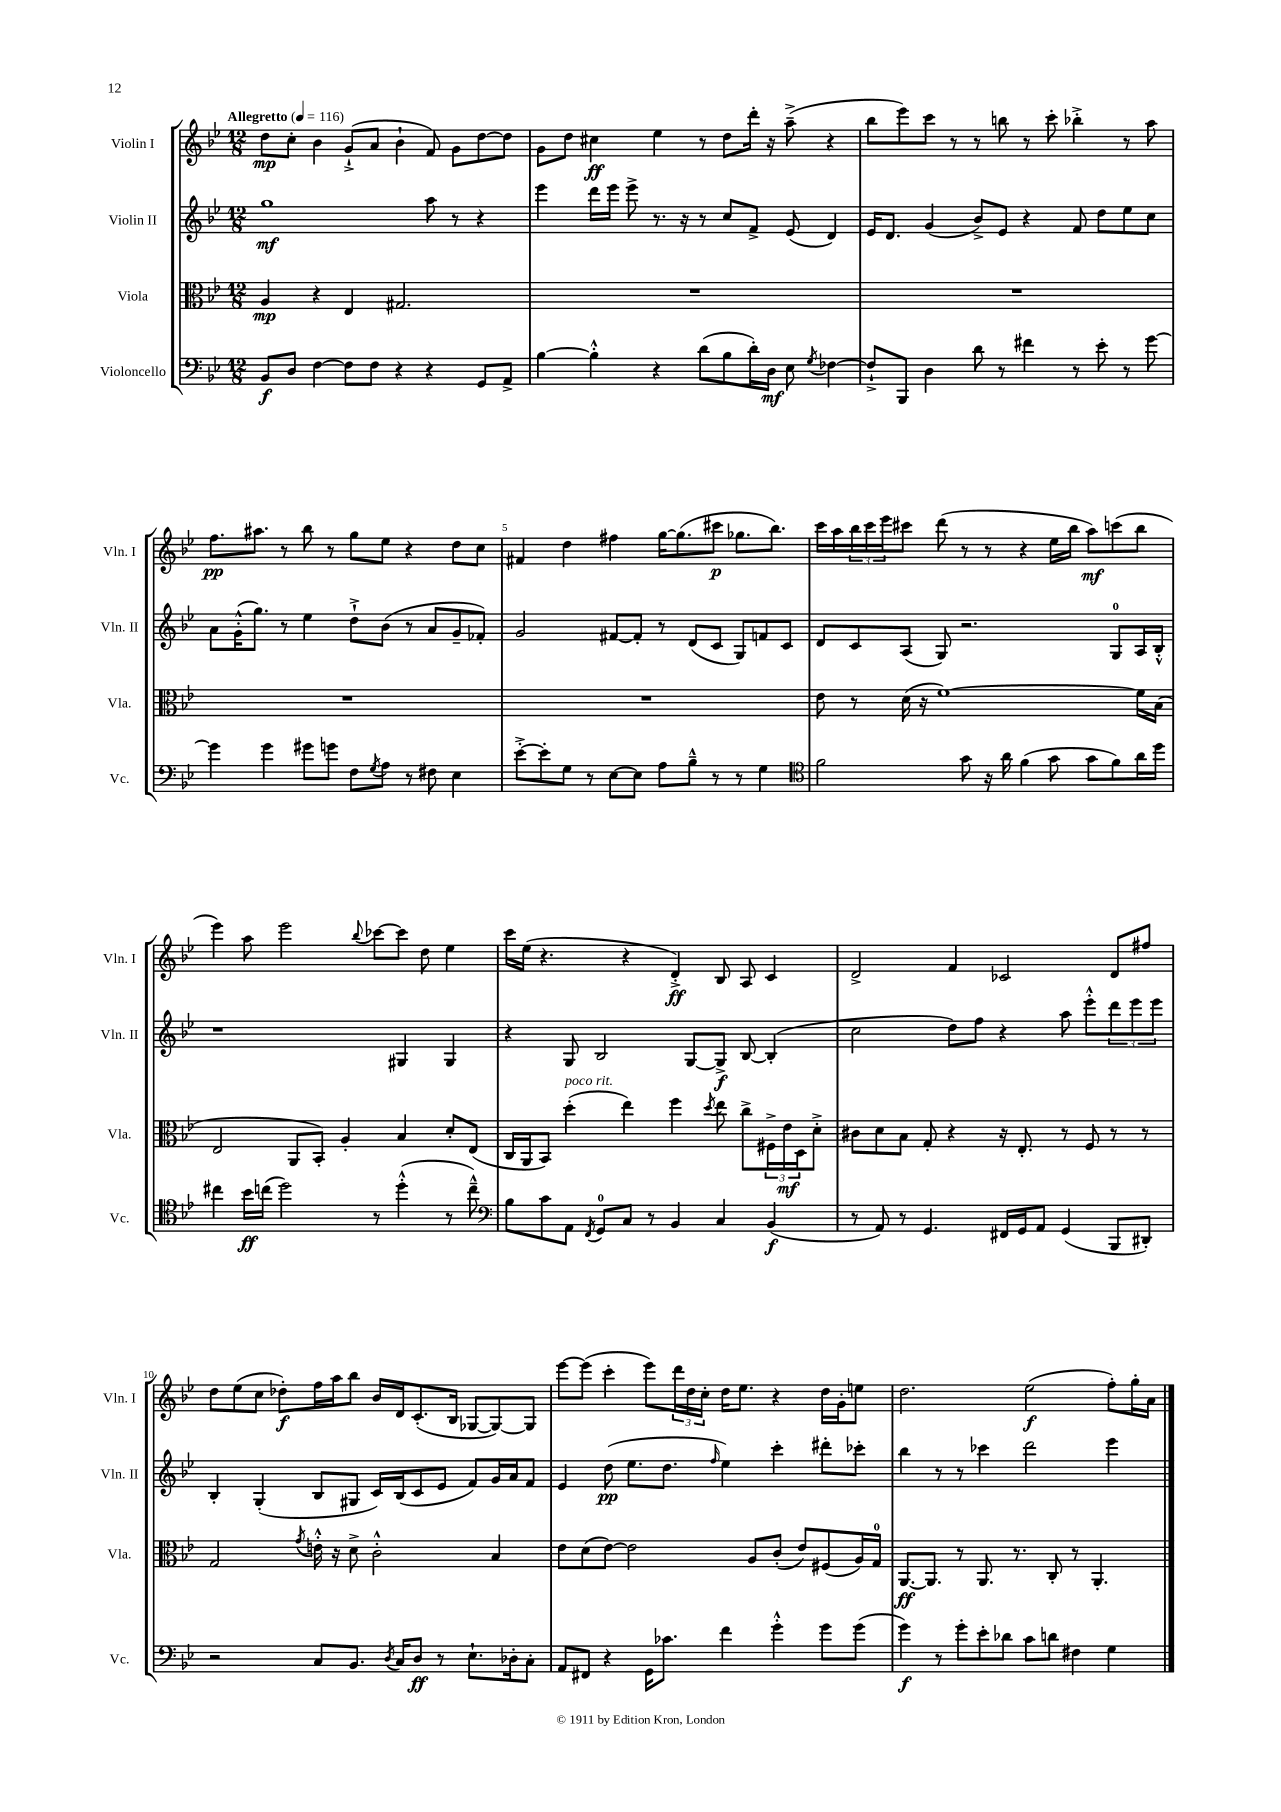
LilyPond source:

<<
\new StaffGroup <<
\new Staff = "s0" \with { instrumentName = "Violin I" shortInstrumentName = "Vln. I" } {
    \clef treble \key bes \major \numericTimeSignature \time 12/8 \tempo "Allegretto" 4 = 116
    d''8\mp c''8-. bes'4 g'8-!->( a'8 bes'4-! f'8) g'8 d''8~ d''8 |
    g'8 d''8 cis''4\ff ees''4 r8 d''8 d'''16-. r16 a''8--->( r4 |
    bes''8 ees'''8) c'''8 r8 r8 b''8 r8 c'''8-. bes''4-.-> r8 a''8 |
    f''8.\pp ais''8. r8 bes''8 r8 g''8 ees''8 r4 d''8 c''8 |
    fis'4 d''4 fis''4 g''16~ g''8.( cis'''8\p ges''8. bes''8.) |
    c'''16 a''16 \tuplet 3/2 { bes''16 c'''16 ees'''16 } cis'''8 d'''8( r8 r8 r4 ees''16 bes''16 a''8\mf) c'''8( bes''8 |
    ees'''4) a''8 ees'''2 \appoggiatura { bes''8 } ces'''8~ ces'''8 d''8 ees''4 |
    c'''16 ees''16( r4. r4 d'4-.->\ff) bes8 a8 c'4 |
    d'2-> f'4 ces'2 d'8 fis''8 |
    d''8 ees''8( c''8 des''8-.\f) f''16 a''16 bes''8 bes'16 d'16 c'8.-.( bes16 ges8~ ges8~) ges8 |
    ees'''8~ ees'''8( c'''4-. ees'''8) \tuplet 3/2 { d'''16 d''16 c''16-. } d''16 ees''8. r4 d''16 g'16-. e''8 |
    d''2. ees''2\f( f''8-.) g''16-. a'16 \bar "|." |
}
\new Staff = "s1" \with { instrumentName = "Violin II" shortInstrumentName = "Vln. II" } {
    \clef treble \key bes \major \numericTimeSignature \time 12/8
    g''1\mf a''8 r8 r4 |
    ees'''4 d'''16 ees'''16 ees'''8-> r8. r16 r8 c''8 f'8-> ees'8( d'4) |
    ees'16 d'8. g'4( bes'8->) ees'8 r4 f'8 d''8 ees''8 c''8 |
    a'8 g'16-.-^( g''8.) r8 ees''4 d''8-!-> bes'8( r8 a'8 g'8-- fes'8-.) |
    g'2 fis'8~ fis'8-. r8 d'8( c'8 g8) f'8 c'8 |
    d'8 c'8 a8( g8) r2. g8-0 a16 bes16-.-^ |
    r1 gis4 gis4 |
    r4 g8 bes2 g8~ g8->\f bes8~ bes4-.( |
    c''2 d''8) f''8 r4 a''8 ees'''8-.-^ \tuplet 3/2 { d'''8 ees'''8 ees'''8 } |
    bes4-. g4-.( bes8 gis8 c'16) bes16( c'8 ees'8 f'8) g'16 a'16 f'8 |
    ees'4 d''8\pp( ees''8. d''8. \grace { f''16 } ees''4) c'''4-. dis'''8-. ces'''8-. |
    bes''4 r8 r8 ces'''4 d'''2 ees'''4 \bar "|." |
}
\new Staff = "s2" \with { instrumentName = "Viola" shortInstrumentName = "Vla." } {
    \clef alto \key bes \major \numericTimeSignature \time 12/8
    a4\mp r4 ees4 gis2. |
    R1. |
    R1. |
    R1. |
    R1. |
    ees'8 r8 d'16( r16 f'1~) f'16 bes16( |
    ees2 a,8 bes,8-.) a4-. bes4 d'8-. ees8( |
    c16 a,16 bes,8) d''4-.^\markup { \italic "poco rit." }( ees''4) f''4 \acciaccatura { d''8 } ees''8 c''8-> \tuplet 3/2 { fis16-> ees'16\mf d16 } d'8-.-> |
    cis'8 d'8 bes8 g8-. r4 r16 ees8.-. r8 f8 r8 r8 |
    g2 \acciaccatura { g'8 } e'16-.-^ r16 d'8-> c'2-.-^ bes4 |
    ees'8 d'8( ees'8~) ees'2 a8 c'8-.( ees'8) fis8( a16) g16-0 |
    a,8.~\ff a,8. r8 a,8. r8. c8-. r8 a,4.-. \bar "|." |
}
\new Staff = "s3" \with { instrumentName = "Violoncello" shortInstrumentName = "Vc." } {
    \clef bass \key bes \major \numericTimeSignature \time 12/8
    bes,8\f d8 f4~ f8 f8 r4 r4 g,8 a,8-> |
    bes4~ bes4-.-^ r4 d'8( bes8 d'16-.) d16\mf ees8 \acciaccatura { g8 } fes4~ |
    fes8-!-> bes,,8 d4 d'8 r8 fis'4 r8 ees'8-. r8 g'8~ |
    g'4 g'4 gis'8 g'8 f8 \acciaccatura { g8 } a8 r8 fis8 ees4 |
    ees'8~-.-> ees'8-. g8 r8 ees8~ ees8 a8 bes8---^ r8 r8 g4 |
    \clef tenor f'2 g'8 r16 a'16 f'4( g'8 g'8 f'8) a'16 d''16 |
    cis''4 bes'16\ff c''16( d''2) r8 d''4-.-^( r8 c''8---^) |
    \clef bass bes8 c'8 a,8 \acciaccatura { f,8 } g,8-0 c8 r8 bes,4 c4 bes,4\f( |
    r8 a,8) r8 g,4. fis,16 g,16 a,8 g,4( bes,,8 dis,8-.) |
    r2 c8 bes,8. \acciaccatura { d8 } c16 d8\ff r8 ees8.-! des16-. c8-. |
    a,8 fis,8 r4 g,16 ces'8. f'4 g'4-.-^ g'8 g'8( |
    g'4\f) r8 g'8-. ees'8-. des'8 c'8 d'8 fis4 g4 \bar "|." |
}
>>
>>
\layout { \context { \Score \override BarNumber.break-visibility = ##(#f #t #t) barNumberVisibility = #(every-nth-bar-number-visible 5) } }
